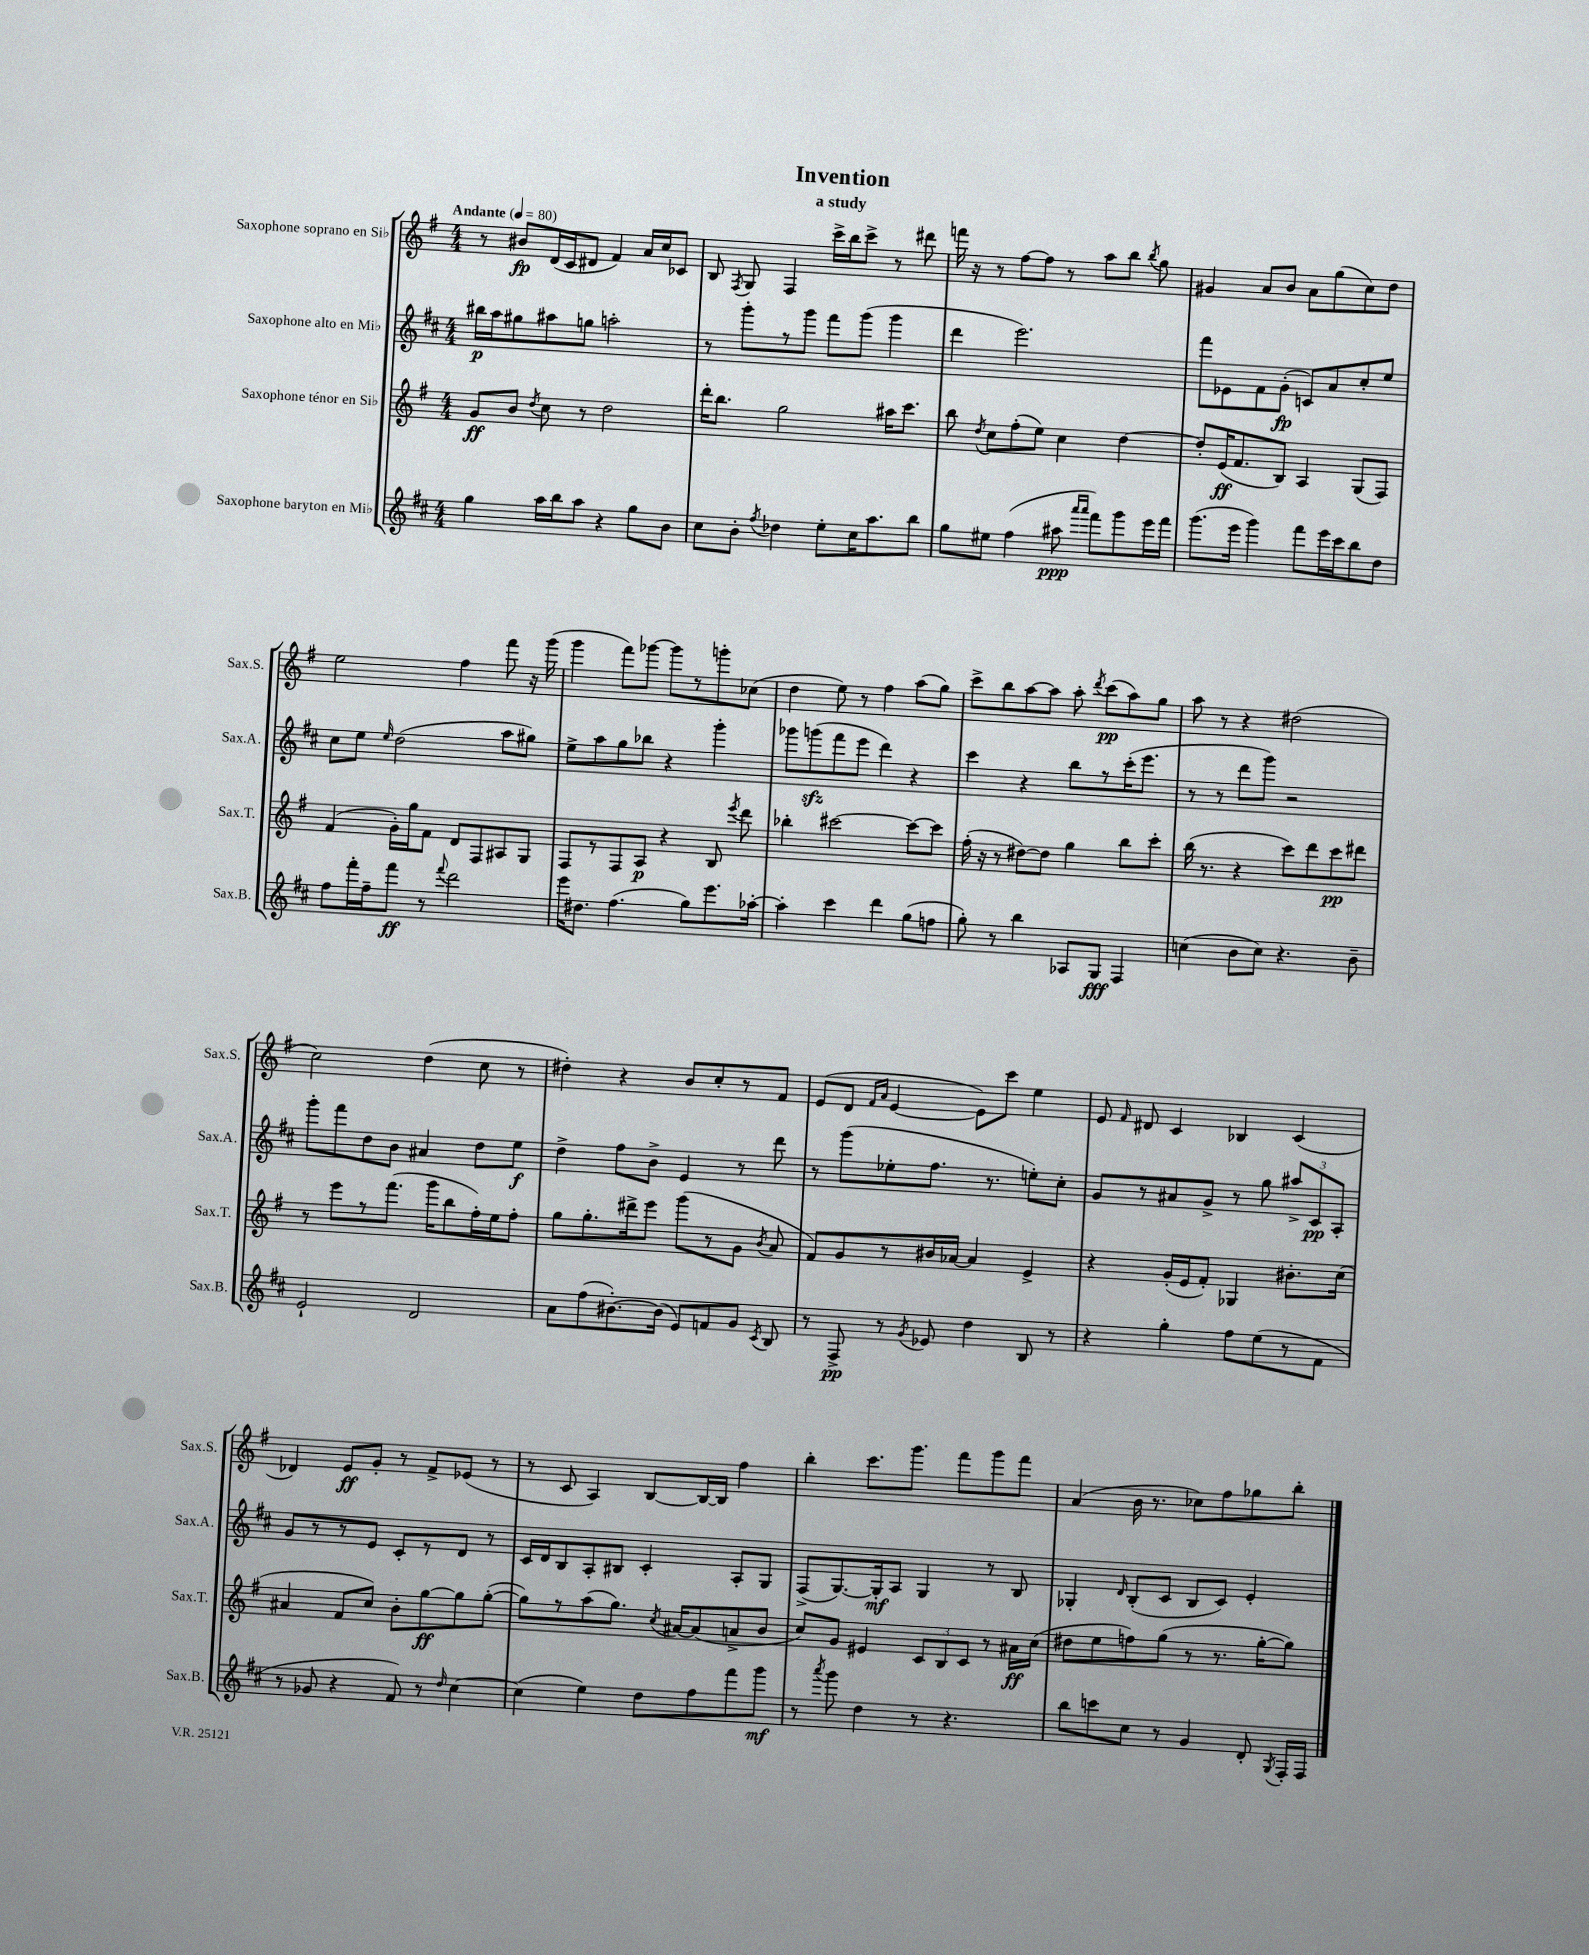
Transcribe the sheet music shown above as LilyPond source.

\header { title = "Invention" subtitle = "a study" }
<<
\new StaffGroup <<
\new Staff = "s0" \with { instrumentName = "Saxophone soprano en Sib" shortInstrumentName = "Sax.S." } {
    \clef treble \key g \major \numericTimeSignature \time 4/4 \tempo "Andante" 4 = 80
    \autoBeamOff r8 bis'8[\fp d'16( c'16 dis'8] fis'4) a'16[ c''16 ces'8] |
    b8 \acciaccatura { fis8 } g8 fis4 c'''16[-> b''16 c'''8]-> r8 dis'''8 |
    f'''16 r16 r8 fis''8[~ fis''8] r8 a''8[ b''8] \acciaccatura { b''8 } g''8 |
    gis'4 a'8[ b'8] a'8[ g''8( c''8) d''8] |
    e''2 fis''4 fis'''8 r16 g'''16( |
    g'''4 fis'''8[) ges'''8]~ ges'''8[ r8 g'''8-. ces''8]( |
    d''4 e''8) r8 fis''4 a''8[( g''8]) |
    c'''8[-> b''8 a''8~ a''8] a''8-. \acciaccatura { d'''8 } c'''8[\pp( a''8) g''8] |
    a''8 r8 r4 dis''2( |
    c''2) d''4( c''8 r8 |
    dis''4-.) r4 b'8[ c''8-. r8 fis'8] |
    e'8[( d'8] \grace { fis'16[ a'16] } e'4~ e'8[) c'''8] e''4 |
    e'8 \grace { fis'16 } dis'8 c'4 bes4 c'4( |
    des'4) e'8[\ff g'8]-. r8 fis'8[-> ees'8]( r8 |
    r8 c'8 a4) b8[~ b16~ b16] fis''4 |
    b''4-. c'''8.[ g'''8.] fis'''8[ g'''8 fis'''8] |
    a'4( b'16 r8. ces''8[) fis''8 ges''8 b''8]-. \bar "|." |
}
\new Staff = "s1" \with { instrumentName = "Saxophone alto en Mib" shortInstrumentName = "Sax.A." } {
    \clef treble \key d \major \numericTimeSignature \time 4/4
    \autoBeamOff bis''16[\p a''16 gis''8 ais''8 g''8] a''2-. |
    r8 g'''8[-. r8 g'''8] fis'''8[ g'''8]( g'''4 |
    d'''4 e'''2.) |
    fis'''8[ ees'8 fis'8 g'8]-.\fp( c'8[) a'8 cis''8-. e''8] |
    cis''8[ e''8] \grace { e''16 } d''2( a''8[ gis''8]) |
    e''8[-> a''8 g''8 bes''8] r4 g'''4-. |
    ges'''8[ g'''8\sfz( fis'''8 e'''8] d'''4) r4 |
    cis'''4 r4 b''8[ r8 cis'''16-.( e'''8.] |
    r8 r8 d'''8[ g'''8]) r2 |
    g'''8[-. fis'''8 d''8 b'8] ais'4 d''8[ e''8]\f |
    d''4-> fis''8[ b'8]-> e'4 r8 d'''8 |
    r8 g'''8[( ees''8-. fis''8.] r8. e''8[-.) cis''8]-. |
    g'8[ r8 ais'8 g'8]-> r8 g''8 \tuplet 3/2 { ais''8[-> cis'8\pp a8]-. } |
    g'8[ r8 r8 e'8] cis'8[-. r8 d'8] r8 |
    cis'16[ d'16 b8 a8-. bis8] cis'4-. a8[-. g8] |
    fis8[->( g8.~) g16-.\mf a8] g4 r8 b8 |
    ges4-. \grace { d'16 } b8[-.( cis'8] b8[ cis'8]) e'4-. \bar "|." |
}
\new Staff = "s2" \with { instrumentName = "Saxophone ténor en Sib" shortInstrumentName = "Sax.T." } {
    \clef treble \key g \major \numericTimeSignature \time 4/4
    \autoBeamOff g'8[\ff b'8] \acciaccatura { d''8 } c''8 r8 d''2 |
    d'''16[-. b''8.] g''2 ais''16[ c'''8.] |
    b''8 \acciaccatura { d''8 } c''8[ fis''8-.( e''8]) c''4 d''4~ |
    d''8[-. e'16\ff( fis'8. b8]) a4 g8[( fis8]) |
    fis'4( g'16[-.) g''16 fis'8] d'8[ fis8 ais8 g8] |
    fis8[ r8 fis8 a8]\p r4 b8 \acciaccatura { e'''8 } d'''8 |
    bes''4-. cis'''2~ cis'''8[~ cis'''8] |
    fis''16-.( r16 r8 dis''8[~) dis''8] g''4 b''8[ c'''8]-. |
    b''16( r8. r4 c'''8[) d'''8 c'''8\pp dis'''8] |
    r8 e'''8[ r8 fis'''8.]( g'''16[ b''8 fis''16-.) e''16 fis''8]-. |
    g''8[ g''8.-. dis'''16-> e'''8] g'''8[( r8 g'8] \acciaccatura { b'8 } a'8 |
    fis'8[) g'8 r8 bis'16 aes'16]~ aes'4 e'4-> |
    r4 g'16[-.( e'16 fis'8]-.) ges4 bis'8.[-. c''16]( |
    ais'4 fis'8[ c''8]) b'8[-. g''8~\ff g''8 g''8]~-.( |
    g''8[) r8 a''8( g''8.]) \acciaccatura { c''8 } ais'16[~ ais'8( a'8-> b'8] |
    c''8[) g'8] eis'4 \tuplet 3/2 { c'8[ b8 c'8] } r8 ais'16[\ff c''16]( |
    dis''8[ e''8 f''8) g''8]( r8 r8. g''16[~-. g''8]) \bar "|." |
}
\new Staff = "s3" \with { instrumentName = "Saxophone baryton en Mib" shortInstrumentName = "Sax.B." } {
    \clef treble \key d \major \numericTimeSignature \time 4/4
    \autoBeamOff g''4 a''16[ b''16 a''8] r4 g''8[ b'8] |
    cis''8[ b'8]-. \acciaccatura { fis''8 } des''4 e''8[-. cis''16 a''8. b''8] |
    g''8[ eis''8] fis''4( ais''8\ppp \grace { a'''16[ a'''16] } fis'''8[) g'''8 e'''16 fis'''16] |
    g'''8.[( e'''16] g'''4) fis'''8[ e'''16 cis'''16 b''8 d''8] |
    fis''8[ fis'''16-. fis''16-- fis'''8]\ff r8 \appoggiatura { fis'''8 } d'''2 |
    e'''16[ dis''8.] fis''4.( g''8[) e'''8. aes''16]~-. |
    aes''4-. cis'''4 d'''4 g''8[( f''8] |
    g''8-.) r8 b''4 aes8[ g8]\fff fis4 |
    c''4( b'8[ c''8]) r4. b'8-- |
    e'2-! d'2 |
    a'8[ fis''8( bis'8.~-.) bis'16]( e'8[) f'8 g'8] \acciaccatura { cis'8 } b8 |
    r8 fis8->\pp r8 \acciaccatura { g'8 } ees'8 d''4 b8 r8 |
    r4 g''4-. fis''8[ e''8( r8 fis'8] |
    r8 ges'8 r4 fis'8) r8 \grace { d''16 } cis''4~ |
    cis''4( e''4) d''8[ fis''8 fis'''8 g'''8]\mf |
    r8 \acciaccatura { a'''8 } g'''8 d''4 r8 r4. |
    b''8[ c'''8 cis''8] r8 g'4 d'8-. \acciaccatura { g8 } fis16[-. fis16] \bar "|." |
}
>>
>>
\layout { \context { \Score \remove "Bar_number_engraver" } }
